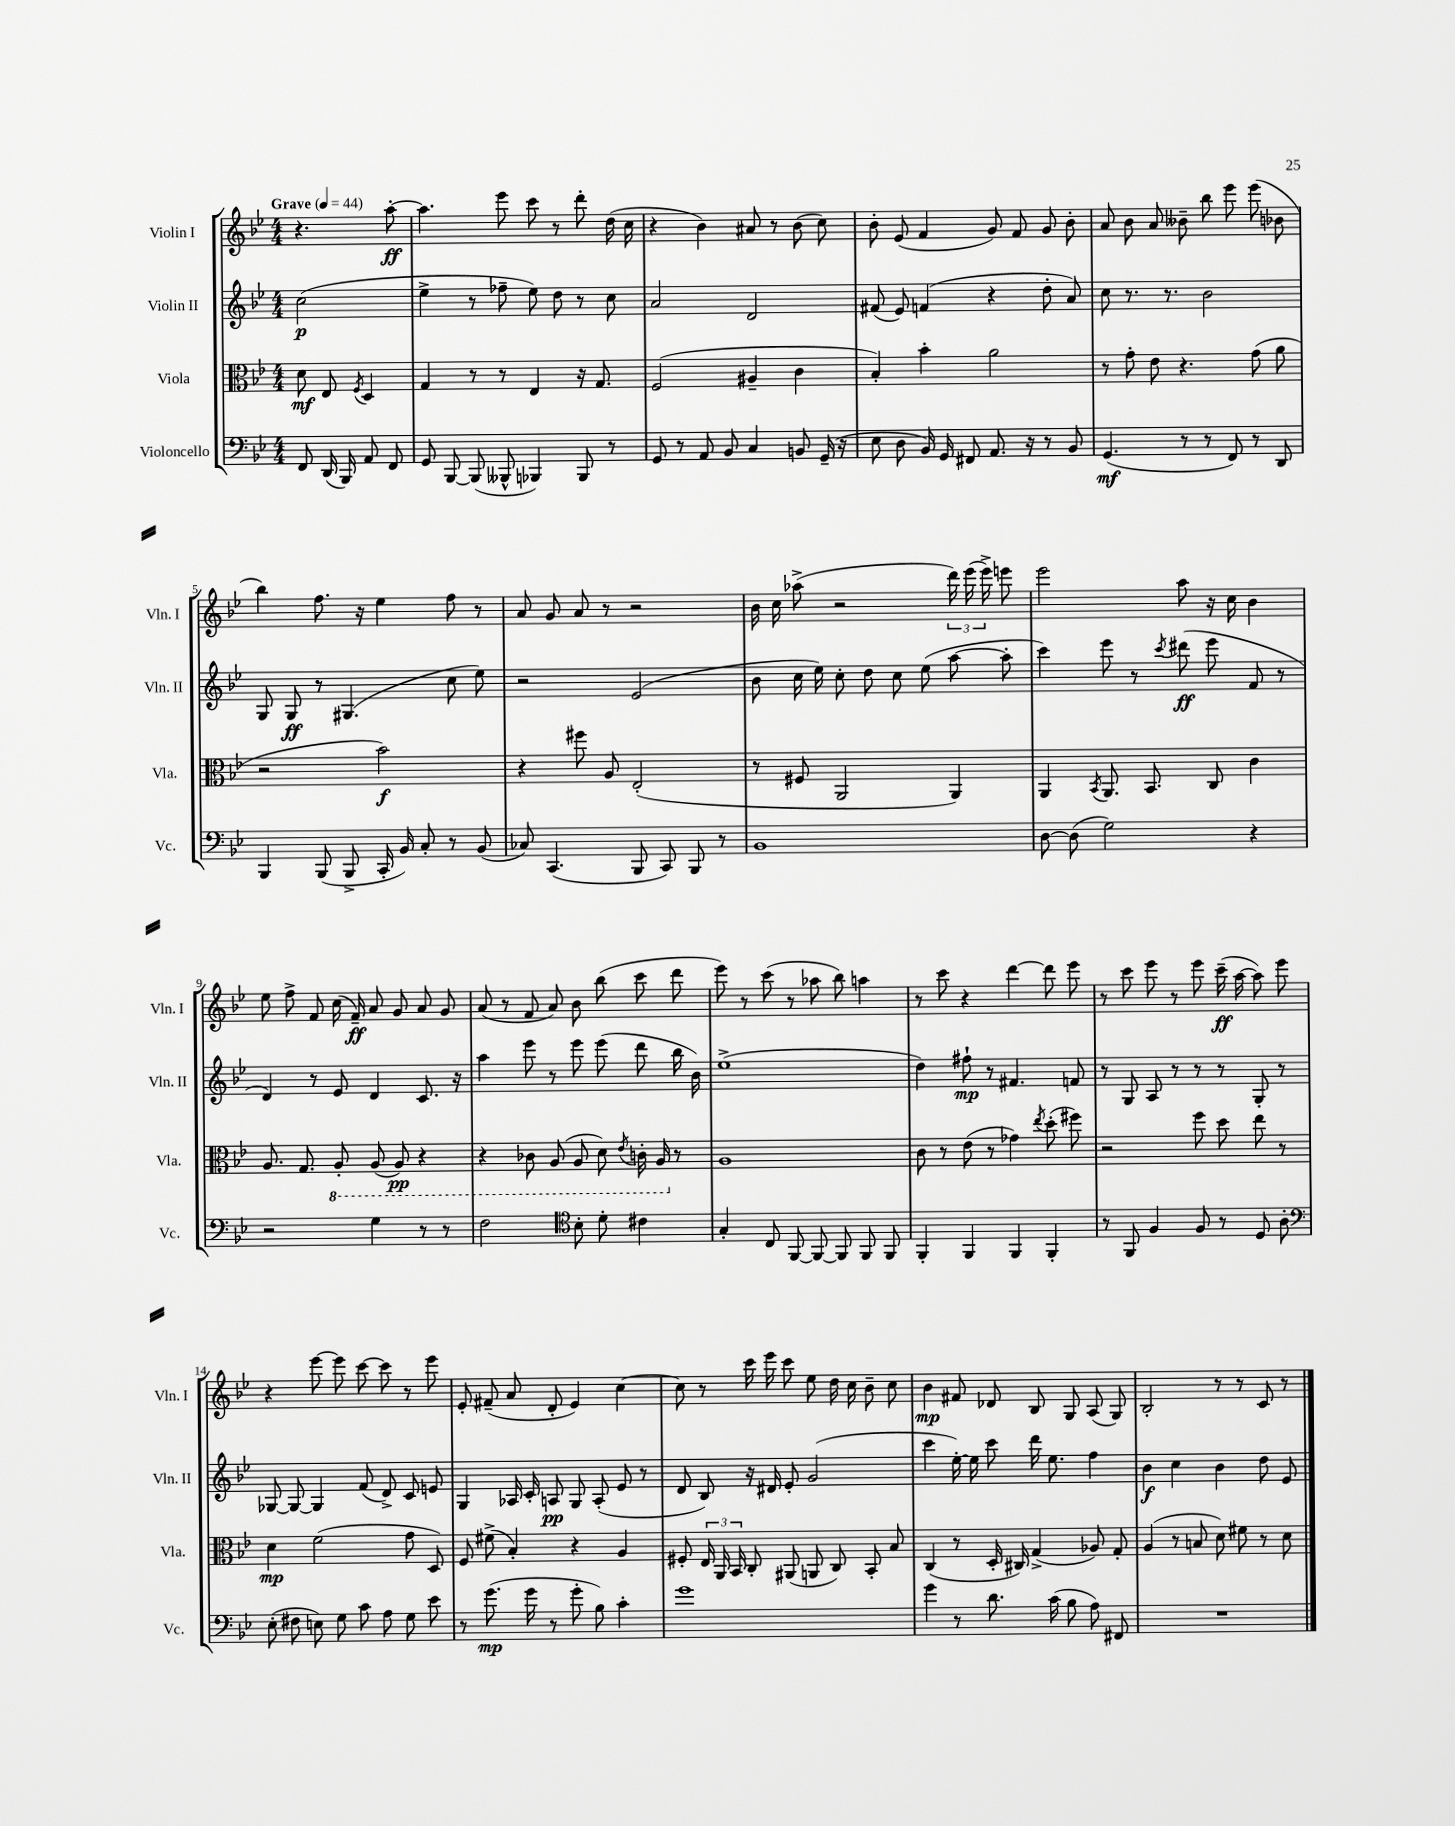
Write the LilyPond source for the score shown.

<<
\new StaffGroup <<
\new Staff = "s0" \with { instrumentName = "Violin I" shortInstrumentName = "Vln. I" } {
    \clef treble \key bes \major \numericTimeSignature \time 4/4 \partial 2 \tempo "Grave" 4 = 44
    \autoBeamOff r4. a''8~-.\ff |
    a''4. ees'''8 c'''8 r8 d'''8-. d''16( c''16 |
    r4 bes'4) ais'8 r8 bes'8( c''8) |
    bes'8-. ees'8( f'4 g'8) f'8 g'8 bes'8-. |
    a'8 bes'8 a'8 beses'8-- bes''8 ees'''8 ees'''8( bes'8 |
    bes''4) f''8. r16 ees''4 f''8 r8 |
    a'8 g'8 a'8 r8 r2 |
    bes'16 c''16 aes''8->( r2 \tuplet 3/2 { d'''16) ees'''16( ees'''16->) } e'''8 |
    ees'''2 a''8 r16 c''16 bes'4 |
    ees''8 f''8-> f'8 c''16( f'16--\ff) a'8 g'8 a'8 g'8 |
    a'8( r8 f'8 a'8) bes'8 bes''8( c'''8 d'''8 |
    ees'''8) r8 c'''8( r8 aes''8 bes''8) a''4 |
    r8 c'''8 r4 d'''4~ d'''8 ees'''8 |
    r8 c'''8 ees'''8 r8 ees'''8 c'''16--\ff( a''16~ a''8) ees'''8 |
    r4 ees'''8~ ees'''8 c'''8~ c'''8 r8 ees'''8 |
    ees'8-. fis'8--( a'8 d'8-. ees'4) c''4~ |
    c''8 r8 c'''16 ees'''16 c'''8 ees''8 d''16 c''16 bes'8-- c''8 |
    bes'4\mp fis'8 des'8 bes8 g8 a8( g8) |
    bes2-. r8 r8 c'8 r8 \bar "|." |
}
\new Staff = "s1" \with { instrumentName = "Violin II" shortInstrumentName = "Vln. II" } {
    \clef treble \key bes \major \numericTimeSignature \time 4/4 \partial 2
    \autoBeamOff c''2\p( |
    ees''4-> r8 fes''8-- ees''8) d''8 r8 c''8 |
    a'2 d'2 |
    fis'8( ees'8) f'4( r4 d''8-. a'8) |
    c''8 r8. r8. bes'2 |
    g8 g8\ff r8 gis4.( c''8 ees''8) |
    r2 ees'2( |
    bes'8 c''16 ees''16) c''8-. d''8 c''8 ees''8( a''8~ a''8-. |
    c'''4) ees'''8 r8 \acciaccatura { c'''8 } dis'''8\ff( ees'''8 f'8 r8 |
    d'4) r8 ees'8 d'4 c'8. r16 |
    a''4 ees'''8 r8 ees'''8 ees'''8( d'''8 bes''16 bes'16) |
    ees''1->( |
    d''4) fis''8-!\mp r8 fis'4. f'8 |
    r8 g8 a8 r8 r8 r8 g8-. r8 |
    ges8~ ges8~ ges4 f'8( d'8->) c'8 e'8 |
    g4 aes16 c'16-. a8\pp g8 a8-.( ees'8 r8 |
    d'8 bes8) r16 dis'16 ees'8-. g'2( |
    c'''4 ees''16~-.) ees''16 c'''8 d'''16 ees''8. f''4 |
    bes'4\f c''4 bes'4 d''8 ees'8 \bar "|." |
}
\new Staff = "s2" \with { instrumentName = "Viola" shortInstrumentName = "Vla." } {
    \clef alto \key bes \major \numericTimeSignature \time 4/4 \partial 2
    \autoBeamOff d'8\mf ees8 \acciaccatura { f8 } d4 |
    g4 r8 r8 ees4 r16 g8. |
    f2( ais4-- c'4 |
    bes4-.) bes'4-. a'2 |
    r8 g'8-. ees'8 r4. g'8( a'8 |
    r2 bes'2\f) |
    r4 fis''8 a8 ees2-.( |
    r8 fis8 a,2 a,4) |
    a,4 \acciaccatura { bes,8 } a,8. bes,8. c8 c'4 |
    a8. g8. \ottava #-1 a,8-. a,8( a,8\pp) r4 |
    r4 ces8 a,8( a,8 d8) \acciaccatura { ees8 } c16-. a,16 \ottava #0 r8 |
    a1 |
    c'8 r8 ees'8( r8 ges'4) \acciaccatura { ees''8 } d''8-.( fis''8) |
    r2 f''8 d''8 ees''8 r8 |
    d'4\mp f'2( g'8 d8) |
    f8 fis'8->( bes4-.) r4 a4 |
    fis8-. \tuplet 3/2 { ees16 a,16 bes,16 } c8-. ais,8( a,8 c8) bes,8-. bes8 |
    c4( r8 d16-. cis16) g4->( aes8) g8-. |
    a4( r8 b8 d'8) fis'8 r8 d'8 \bar "|." |
}
\new Staff = "s3" \with { instrumentName = "Violoncello" shortInstrumentName = "Vc." } {
    \clef bass \key bes \major \numericTimeSignature \time 4/4 \partial 2
    \autoBeamOff f,8 d,16( bes,,16) a,8 f,8 |
    g,8 bes,,8~ bes,,8( beses,,8-^ bes,,4) bes,,8 r8 |
    g,8 r8 a,8 bes,8 c4 b,8 g,16--( r16 |
    ees8 d8 bes,16) g,16 fis,8 a,8. r16 r8 bes,8 |
    g,4.\mf( r8 r8 f,8) r8 d,8 |
    bes,,4 bes,,8( bes,,8-> c,16-. bes,16) c8-. r8 bes,8( |
    ces8) c,4.( bes,,8 c,8) bes,,8 r8 |
    bes,1 |
    d8~ d8( g2) r4 |
    r2 g4 r8 r8 |
    f2 \clef tenor bes8-. d'8-. cis'4 |
    g4-. c8 f,8~ f,8~ f,8 f,8 f,8 |
    f,4-. f,4 f,4 f,4-. |
    r8 f,8 f4 f8 r8 d8 a8-. |
    \clef bass ees8-.( fis8 e8) g8 c'8 a8 g8 ees'8 |
    r8 g'8.\mp( g'16 r8 g'8-. bes8) c'4-. |
    g'1 |
    g'4 r8 d'8. c'16( bes8 a8) fis,8 |
    R1 \bar "|." |
}
>>
>>
